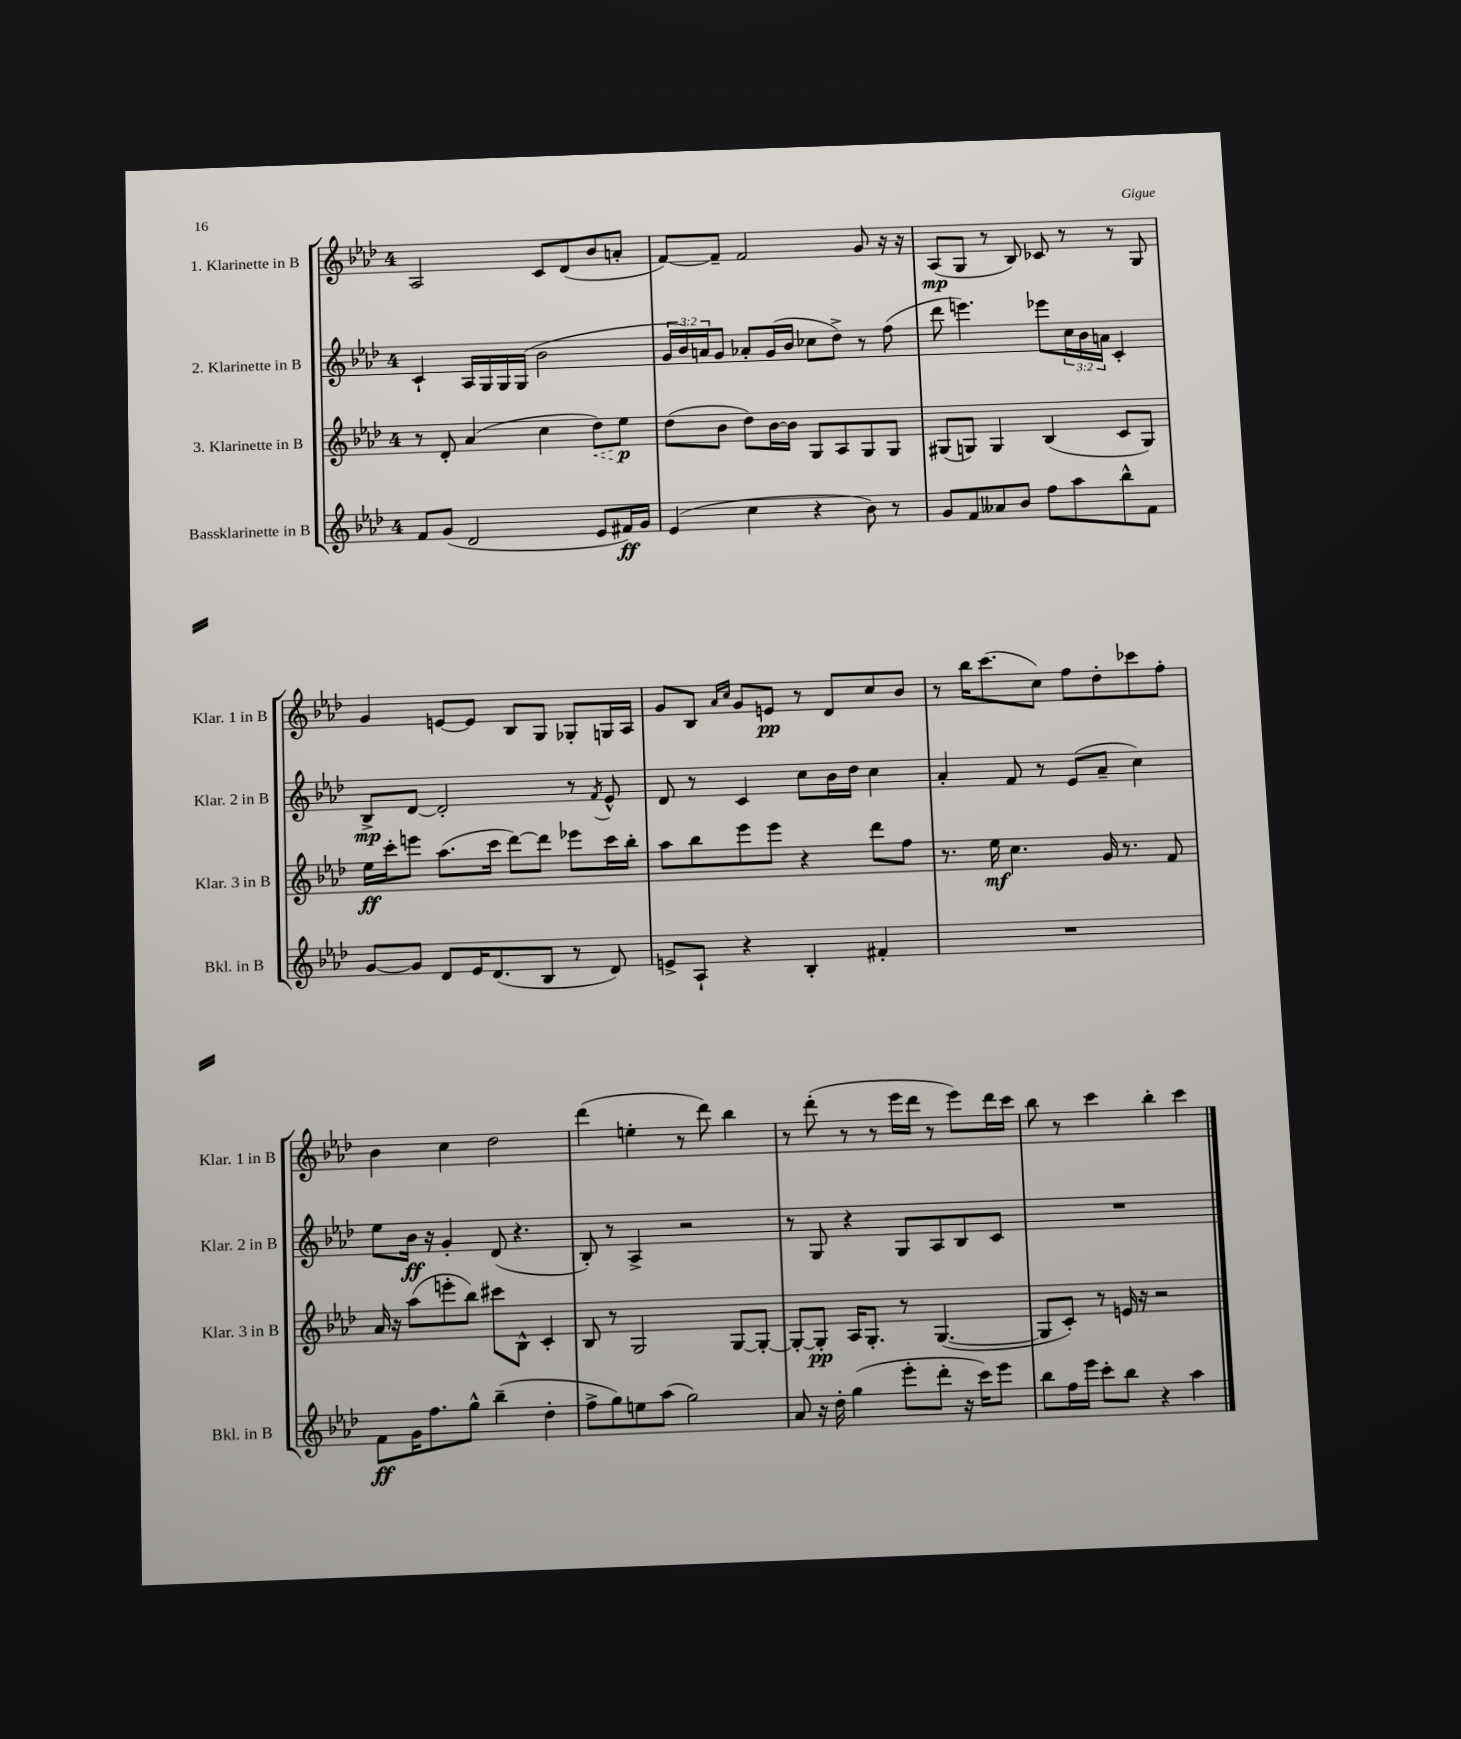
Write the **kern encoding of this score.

**kern	**dynam	**kern	**dynam	**kern	**dynam	**kern	**dynam
*part4	*part4	*part3	*part3	*part2	*part2	*part1	*part1
*staff4	*staff4	*staff3	*staff3	*staff2	*staff2	*staff1	*staff1
*I"Bassklarinette in B	*	*I"3. Klarinette in B	*	*I"2. Klarinette in B	*	*I"1. Klarinette in B	*
*I'Bkl. in B	*	*I'Klar. 3 in B	*	*I'Klar. 2 in B	*	*I'Klar. 1 in B	*
*clefG2	*	*clefG2	*	*clefG2	*	*clefG2	*
*k[b-e-a-d-]	*	*k[b-e-a-d-]	*	*k[b-e-a-d-]	*	*k[b-e-a-d-]	*
*M4/4	*	*M4/4	*	*M4/4	*	*M4/4	*
=136	=136	=136	=136	=136	=136	=136	=136
8f/L	.	8r	.	4c`/	.	2A-/	.
(8g/J	.	8d-'/	.	.	.	.	.
2d-/	.	(4a-/	.	16A-/LL	.	.	.
.	.	.	.	16G/	.	.	.
.	.	.	.	16G/	.	.	.
.	.	.	.	(16G/JJ	.	.	.
.	.	4cc\	.	2b-\	.	8c/L	.
.	.	.	.	.	.	(8d-/	.
!	!	!	!LO:HP:b	!	!	!	!
8e-/L	.	8dd-\L)	<	.	.	8b-/	.
16f#X/L)	ff	8ee-\J	p	.	.	8an'/J	.
16g/JJ	.	.	.	.	.	.	.
.	.	.	[	.	.	.	.
=137	=137	=137	=137	=137	=137	=137	=137
(4e-/	.	(8dd-\L	.	24g/LL	.	[8f/L)	.
.	.	.	.	24b-/)	.	.	.
.	.	.	.	24an/J	.	.	.
.	.	8b-\J	.	8g/J	.	8f~/J]	.
4cc\	.	8dd-\L)	.	8a-X'/L	.	2f/	.
.	.	[16b-\L	.	(16g/L	.	.	.
.	.	16b-\JJ]	.	16b-/JJ	.	.	.
4r	.	8G/L	.	8cc-X\L	.	.	.
.	.	8A-/	.	8dd-^\J)	.	.	.
8b-\)	.	8G/	.	8r	.	8g/	.
8r	.	8G/J	.	(8ff\	.	16r	.
.	.	.	.	.	.	16r	.
=138	=138	=138	=138	=138	=138	=138	=138
8g/L	.	(8G#X/L	.	8ddd-\	.	(8A-/L	mp
8f/	.	8Gn/J)	.	4.eeen\)	.	8G/J	.
8a--X/	.	4G/	.	.	.	8r	.
8b-/J	.	.	.	.	.	8B-/)	.
8ff\L	.	(4B-/	.	8eee-X\L	.	8c-X/	.
8aa-\	.	.	.	24cc\L	.	8r	.
.	.	.	.	24b-\	.	.	.
.	.	.	.	24an\JJ	.	.	.
8bb-^^\	.	8c/L	.	4c'/	.	8r	.
8f\J	.	8G/J)	.	.	.	8G/	.
!!LO:LB:g=z
=139	=139	=139	=139	=139	=139	=139	=139
[8g/L	.	16ee-\LL	ff	8B-^/L	mp	4g/	.
.	.	16ccc'\J	.	.	.	.	.
8g/J]	.	8eeen\J	.	[8d-/J	.	.	.
8d-/L	.	(8.aa-\L	.	2d-'/]	.	[8en/L	.
16e-/K	.	.	.	.	.	8e/J]	.
(8.d-/	.	16ccc\Jk	.	.	.	.	.
.	.	[8ddd-\L)	.	.	.	8B-/L	.
8B-/J	.	8ddd-\J]	.	.	.	8G/J	.
8r	.	8eee-X\L	.	8r	.	8G-X'/L	.
.	.	.	.	8qf/	.	.	.
8d-/)	.	16ccc\L	.	8e-^^/	.	16Gn/L	.
.	.	16bb-'\JJ	.	.	.	16A-/JJ	.
=140	=140	=140	=140	=140	=140	=140	=140
8en^/L	.	8aa-\L	.	8d-/	.	8g/L	.
8A-`/J	.	8bb-\	.	8r	.	8B-/J	.
.	.	.	.	.	.	16qqa-/LL	.
.	.	.	.	.	.	16qqcc/JJ	.
4r	.	8eee-\	.	4c/	.	8g/L	.
.	.	8eee-\J	.	.	.	8en/J	pp
4B-'/	.	4r	.	8cc\L	.	8r	.
.	.	.	.	16b-\L	.	8d-/L	.
.	.	.	.	16dd-\JJ	.	.	.
4f#X'/	.	8ddd-\L	.	4cc\	.	8cc/	.
.	.	8ff\J	.	.	.	8b-/J	.
=141	=141	=141	=141	=141	=141	=141	=141
1r	.	8.r	.	4a-'/	.	8r	.
.	.	.	.	.	.	16bb-\KL	.
.	.	16ee-\	mf	.	.	(8.ccc\	.
.	.	4.cc\	.	8f/	.	.	.
.	.	.	.	8r	.	8cc\J)	.
.	.	.	.	(8e-/L	.	8ff\L	.
.	.	16g/	.	8a-~/J	.	8dd-'\	.
.	.	8.r	.	.	.	.	.
.	.	.	.	4cc\)	.	8ccc-X\	.
.	.	8f/	.	.	.	8ff'\J	.
!!LO:LB:g=z
=142	=142	=142	=142	=142	=142	=142	=142
8f\L	ff	16a-/	.	8ee-\L	.	4b-\	.
.	.	16r	.	.	.	.	.
16g\K	.	(8aa-\L	.	16b-\Jk	ff	.	.
8.ff\	.	.	.	16r	.	.	.
.	.	8eeen'\	.	4g'/	.	4cc\	.
8gg^^\J	.	8bb-\J)	.	.	.	.	.
(4bb-~\	.	8ccc#X\L	.	(8d-/	.	2dd-\	.
.	.	8B-^^\J	.	4.r	.	.	.
4dd-'\	.	4c'/	.	.	.	.	.
=143	=143	=143	=143	=143	=143	=143	=143
8ff^\L	.	8B-/	.	8B-'/)	.	(4ddd-\	.
8gg\)	.	8r	.	8r	.	.	.
8een\	.	2G/	.	4A-^/	.	4een'\	.
(8aa-\J	.	.	.	.	.	.	.
2gg\)	.	.	.	2r	.	8r	.
.	.	.	.	.	.	8ddd-\)	.
.	.	[8G/L	.	.	.	4bb-\	.
.	.	8G'/J_	.	.	.	.	.
=144	=144	=144	=144	=144	=144	=144	=144
8a-/	.	8G'/L_	.	8r	.	8r	.
16r	.	8G'/J]	pp	8G/	.	(8ddd-'\	.
16dd-'\	.	.	.	.	.	.	.
(4gg\	.	16A-/KL	.	4r	.	8r	.
.	.	8.G'/J	.	.	.	.	.
.	.	.	.	.	.	8r	.
8eee-'\L	.	8r	.	8G/L	.	16eee-\LL	.
.	.	.	.	.	.	16ddd-\JJ	.
8ddd-'\J	.	([4.G/	.	8A-/	.	8r	.
16r	.	.	.	8B-/	.	8eee-\L)	.
16ccc\KL)	.	.	.	.	.	.	.
8eee-\J	.	.	.	8c/J	.	16ddd-\L	.
.	.	.	.	.	.	16ccc\JJ	.
=145	=145	=145	=145	=145	=145	=145	=145
8bb-\L	.	8G/L]	.	1r	.	8bb-\	.
16ff\L	.	8c'/J)	.	.	.	8r	.
16eee-\JJ	.	.	.	.	.	.	.
8ccc'\L	.	8r	.	.	.	4ccc\	.
8bb-\J	.	16en/	.	.	.	.	.
.	.	16r	.	.	.	.	.
4r	.	2r	.	.	.	4bb-'\	.
4aa-\	.	.	.	.	.	4ccc\	.
==	==	==	==	==	==	==	==
*-	*-	*-	*-	*-	*-	*-	*-
